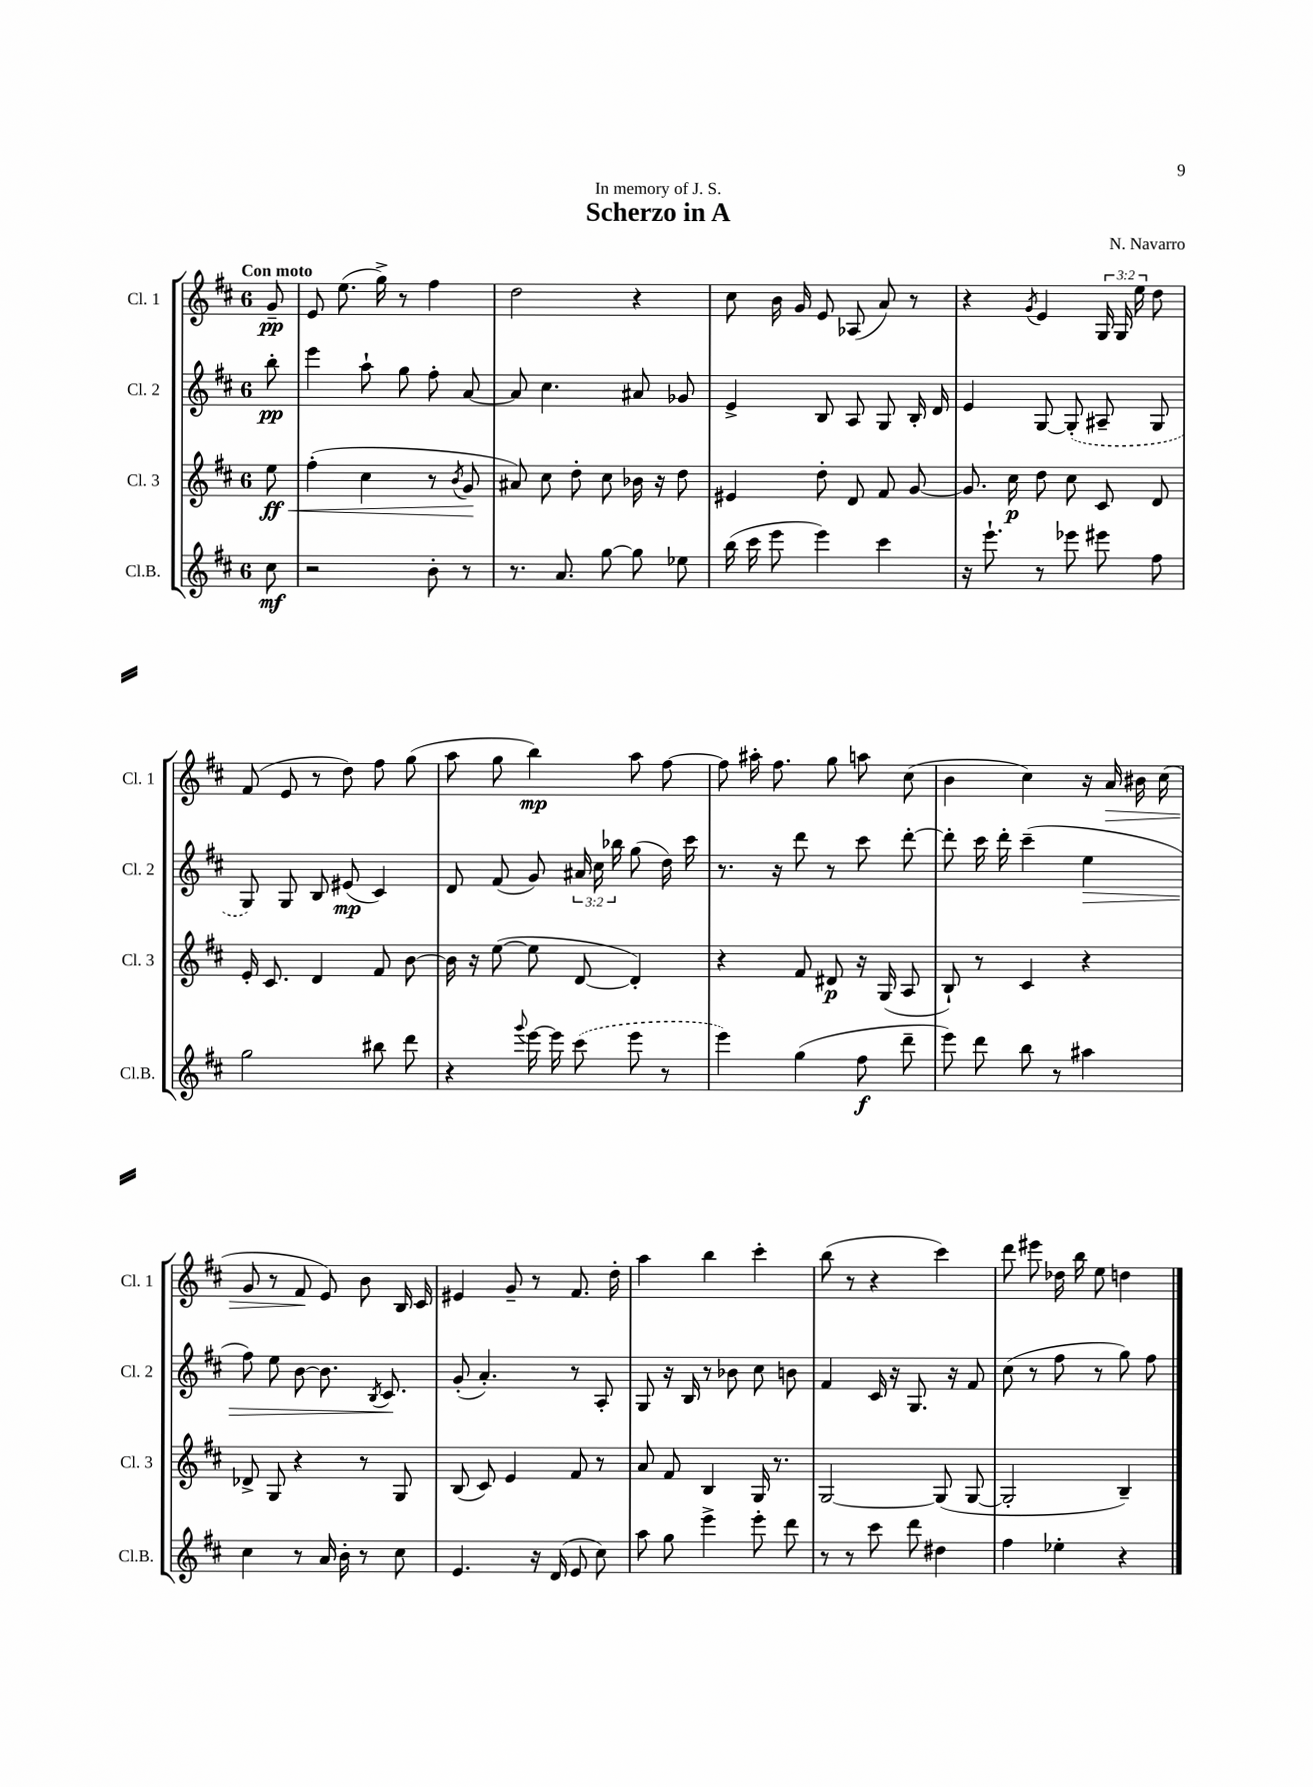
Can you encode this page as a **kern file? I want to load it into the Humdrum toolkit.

**kern	**kern	**kern	**kern
*staff4	*staff3	*staff2	*staff1
*clefG2	*clefG2	*clefG2	*clefG2
*k[f#c#]	*k[f#c#]	*k[f#c#]	*k[f#c#]
*M6/8	*M6/8	*M6/8	*M6/8
8cc#	8ee	8bb'	8g~
=	=	=	=
2r	(4ff#'	4eee	8e
.	.	.	(8.ee
.	4cc#	8aa`	.
.	.	.	16gg^)
.	.	8gg	8r
8b'	8r	8ff#'	4ff#
.	8qb	.	.
8r	8g	[8a	.
=	=	=	=
8.r	8a#)	8a]	2dd
.	8cc#	4.cc#	.
8.a	.	.	.
.	8dd'	.	.
[8gg	8cc#	.	.
8gg]	16b-	8a#	4r
.	16r	.	.
8ee-	8dd	8g-	.
=	=	=	=
(16bb	4e#	4e^	8cc#
16ccc#	.	.	.
8eee	.	.	16b
.	.	.	16g
4eee)	8dd'	8B	8e
.	8d	8A	(8A-
4ccc#	8f#	8G	8a)
.	[8g	16B'	8r
.	.	16d	.
=	=	=	=
16r	8.g]	4e	4r
8.eee`	.	.	.
.	16cc#	.	.
.	.	.	8qg
8r	8dd	[8G	4e
8eee-	8cc#	(8G']	.
8eee#	8c#	8A#~	24G
.	.	.	24G
.	.	.	24ee
8ff#	8d	8G	8dd
=	=	=	=
2gg	16e'	8G)	(8f#
.	8.c#	.	.
.	.	8G	8e
.	4d	8B	8r
.	.	(8e#	8dd)
8bb#	8f#	4c#)	8ff#
8ddd	[8b	.	(8gg
=	=	=	=
4r	16b]	8d	8aa
.	16r	.	.
.	([8ee	(8f#	8gg
8qqggg	.	.	.
[16eee	8ee]	8g)	4bb)
16eee]	.	.	.
(8ccc#	[8d	24a#	.
.	.	24cc#	.
.	.	24bb-	.
8eee	4d'])	(8gg	8aa
8r	.	16dd)	[8ff#
.	.	16ccc#	.
=	=	=	=
4eee)	4r	8.r	8ff#]
.	.	.	16aa#'
.	.	16r	8.ff#
(4gg	8f#	8ddd	.
.	8d#	8r	8gg
8ff#	16r	8ccc#	8aa
.	(16G	.	.
8ddd~	8A	[8ddd'	(8cc#
=	=	=	=
8eee)	8B`)	8ddd']	4b
8ddd	8r	16ccc#	.
.	.	16ddd'	.
8bb	4c#	(4ccc#~	4cc#)
8r	.	.	.
4aa#	4r	4ee	16r
.	.	.	16a
.	.	.	16b#
.	.	.	(16cc#
=	=	=	=
4cc#	8d-^	8ff#)	8g
.	8G	8ee	8r
8r	4r	[8b	8f#
16a	.	8.b]	8e)
16b'	.	.	.
8r	8r	.	8b
.	.	8qB	.
.	.	8.c#	.
8cc#	8G	.	16B
.	.	.	16c#
=	=	=	=
4.e	(8B	(8g'	4e#
.	8c#)	4.a')	.
.	4e	.	8g~
16r	.	.	8r
(16d	.	.	.
8e	8f#	8r	8.f#
8cc#)	8r	8A'	.
.	.	.	16dd'
=	=	=	=
8aa	8a	8G	4aa
8gg	8f#	16r	.
.	.	16B	.
4eee^	4B	8r	4bb
.	.	8b-	.
8eee'	16G	8cc#	4ccc#'
.	8.r	.	.
8ddd	.	8b	.
=	=	=	=
8r	[2G	4f#	(8bb
8r	.	.	8r
8ccc#	.	16c#	4r
.	.	16r	.
8ddd	.	8.G	.
4dd#	(8G]	.	4ccc#)
.	.	16r	.
.	[8G	8f#	.
=	=	=	=
4ff#	2G']	(8cc#	8ddd
.	.	8r	8eee#
4ee-'	.	8ff#	16dd-
.	.	.	16bb
.	.	8r	8ee
4r	4B~)	8gg)	4dd
.	.	8ff#	.
==	==	==	==
*-	*-	*-	*-
